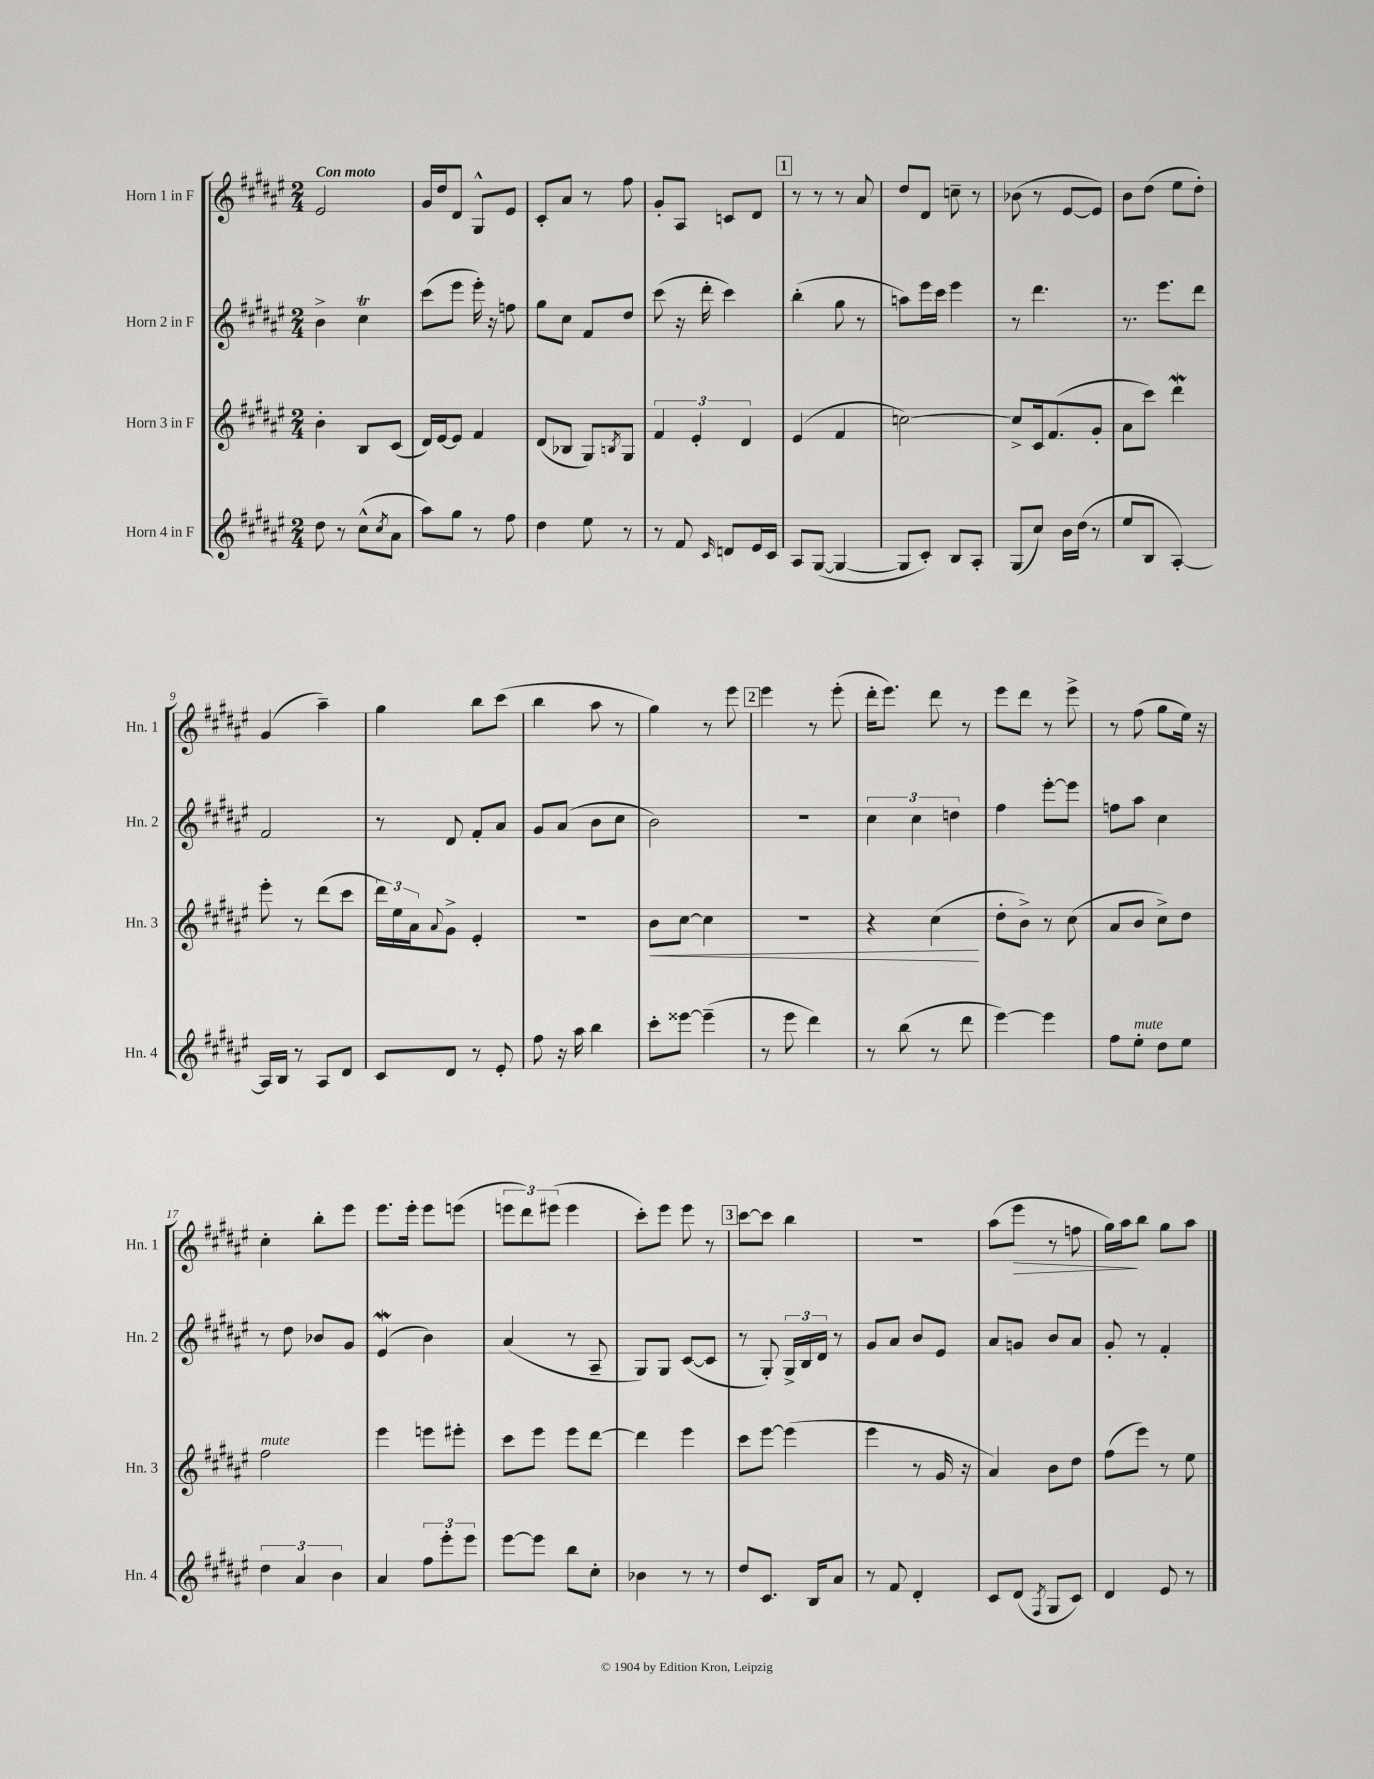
<<
\new StaffGroup <<
\new Staff = "s0" \with { instrumentName = "Horn 1 in F" shortInstrumentName = "Hn. 1" } {
    \clef treble \key fis \major \numericTimeSignature \time 2/4 \tempo "Con moto"
    eis'2 |
    gis'16 dis''16 dis'8 gis8-^ eis'8 |
    cis'8-. ais'8 r8 fis''8 |
    gis'8-. ais8 c'8 dis'8 |
    \mark \markup { \box "1" } r8 r8 r8 ais'8 |
    dis''8 dis'8 c''8-- r8 |
    bes'8( r8 eis'8~ eis'8) |
    b'8 dis''8( eis''8 dis''8-.) |
    gis'4( ais''4--) |
    gis''4 b''8 cis'''8( |
    b''4 ais''8 r8 |
    gis''4) r8 eis'''8 |
    \mark \markup { \box "2" } eis'''4 r8 eis'''8-.( |
    dis'''16-. eis'''8.) dis'''8 r8 |
    eis'''8 dis'''8 r8 eis'''8-> |
    r8 fis''8( gis''8 eis''16) r16 |
    cis''4-. b''8-. eis'''8 |
    eis'''8. eis'''16-. eis'''8 e'''8( |
    \tuplet 3/2 { e'''8 dis'''8) eis'''8( } eis'''4 |
    cis'''8-.) eis'''8 eis'''8 r8 |
    \mark \markup { \box "3" } cis'''8~ cis'''8 b''4 |
    r2 |
    ais''8( eis'''8\> r8 f''8 |
    gis''16) ais''16\! b''8 gis''8 ais''8 \bar "|." |
}
\new Staff = "s1" \with { instrumentName = "Horn 2 in F" shortInstrumentName = "Hn. 2" } {
    \clef treble \key fis \major \numericTimeSignature \time 2/4
    b'4-> cis''4\trill |
    cis'''8( eis'''8 eis'''16-.) r16 f''8 |
    gis''8 cis''8 fis'8 dis''8 |
    cis'''8( r16 dis'''16-. cis'''4) |
    \mark \markup { \box "1" } b''4-.( gis''8 r8 |
    a''8) eis'''16 cis'''16 eis'''4 |
    r8 dis'''4. |
    r8. eis'''8. dis'''8 |
    fis'2 |
    r8 dis'8 fis'8-. ais'8 |
    gis'8 ais'8( b'8 cis''8 |
    b'2) |
    \mark \markup { \box "2" } R2 |
    \tuplet 3/2 { cis''4 cis''4 d''4 } |
    fis''4 eis'''8~-. eis'''8 |
    f''8 ais''8 cis''4 |
    r8 dis''8 bes'8 gis'8 |
    eis'4\mordent( b'4) |
    ais'4( r8 ais8-- |
    gis8) gis8 cis'8~( cis'8 |
    \mark \markup { \box "3" } r8 gis8-.) \tuplet 3/2 { gis16-> b16 dis'16 } r8 |
    gis'8 ais'8 b'8 eis'8 |
    ais'8 g'8 b'8 ais'8 |
    gis'8-. r8 fis'4-. \bar "|." |
}
\new Staff = "s2" \with { instrumentName = "Horn 3 in F" shortInstrumentName = "Hn. 3" } {
    \clef treble \key fis \major \numericTimeSignature \time 2/4
    b'4-. b8 cis'8( |
    dis'16) eis'16~ eis'8 fis'4 |
    dis'8( bes8 gis8) \acciaccatura { b8 } gis8 |
    \tuplet 3/2 { fis'4 eis'4-. dis'4 } |
    \mark \markup { \box "1" } eis'4( fis'4 |
    c''2~) |
    c''8-> cis'16 fis'8.( gis'8-. |
    ais'8 cis'''8) dis'''4\mordent |
    eis'''8-. r8 dis'''8( cis'''8 |
    \tuplet 3/2 { dis'''16) eis''16 ais'16 } \appoggiatura { ais'8 } gis'8-> eis'4-. |
    r2 |
    b'8\< cis''8~ cis''4 |
    \mark \markup { \box "2" } r2 |
    r4 cis''4\!( |
    dis''8-. b'8->) r8 cis''8( |
    ais'8 b'8 cis''8->) dis''8 |
    fis''2^\markup { \italic "mute" } |
    eis'''4 e'''8 eis'''8-. |
    cis'''8 eis'''8 eis'''8 dis'''8~ |
    dis'''4 eis'''4 |
    \mark \markup { \box "3" } cis'''8 eis'''8~ eis'''4( |
    eis'''4 r8 gis'16 r16 |
    ais'4) b'8 dis''8 |
    fis''8( eis'''8) r8 eis''8 \bar "|." |
}
\new Staff = "s3" \with { instrumentName = "Horn 4 in F" shortInstrumentName = "Hn. 4" } {
    \clef treble \key fis \major \numericTimeSignature \time 2/4
    dis''8 r8 cis''8-^( \acciaccatura { cis''8 } ais'8 |
    ais''8) gis''8 r8 fis''8 |
    dis''4 eis''8 r8 |
    r8 fis'8 \grace { cis'16 } d'8 eis'16 cis'16 |
    \mark \markup { \box "1" } ais8 gis8~( gis4~ |
    gis8 cis'8-.) b8 ais8-. |
    gis8( cis''8) b'16 dis''16( r8 |
    eis''8 b8 ais4~-.) |
    ais16 b16 r8 ais8 dis'8 |
    cis'8 dis'8 r8 eis'8-. |
    fis''8 r16 ais''16 b''4 |
    cis'''8-. eisis'''8~ eisis'''4--( |
    \mark \markup { \box "2" } r8 eis'''8 dis'''4) |
    r8 b''8( r8 dis'''8 |
    eis'''4~) eis'''4 |
    fis''8 eis''8-.^\markup { \italic "mute" } dis''8 eis''8 |
    \tuplet 3/2 { dis''4 ais'4 b'4 } |
    ais'4 \tuplet 3/2 { fis''8 eis'''8-. eis'''8 } |
    eis'''8~ eis'''8 b''8 cis''8-. |
    bes'4 r8 r8 |
    \mark \markup { \box "3" } dis''8 cis'8. b16 ais'8 |
    r8 fis'8 dis'4-. |
    cis'8 dis'8( \acciaccatura { fis8 } gis8 cis'8) |
    dis'4 eis'8 r8 \bar "|." |
}
>>
>>
